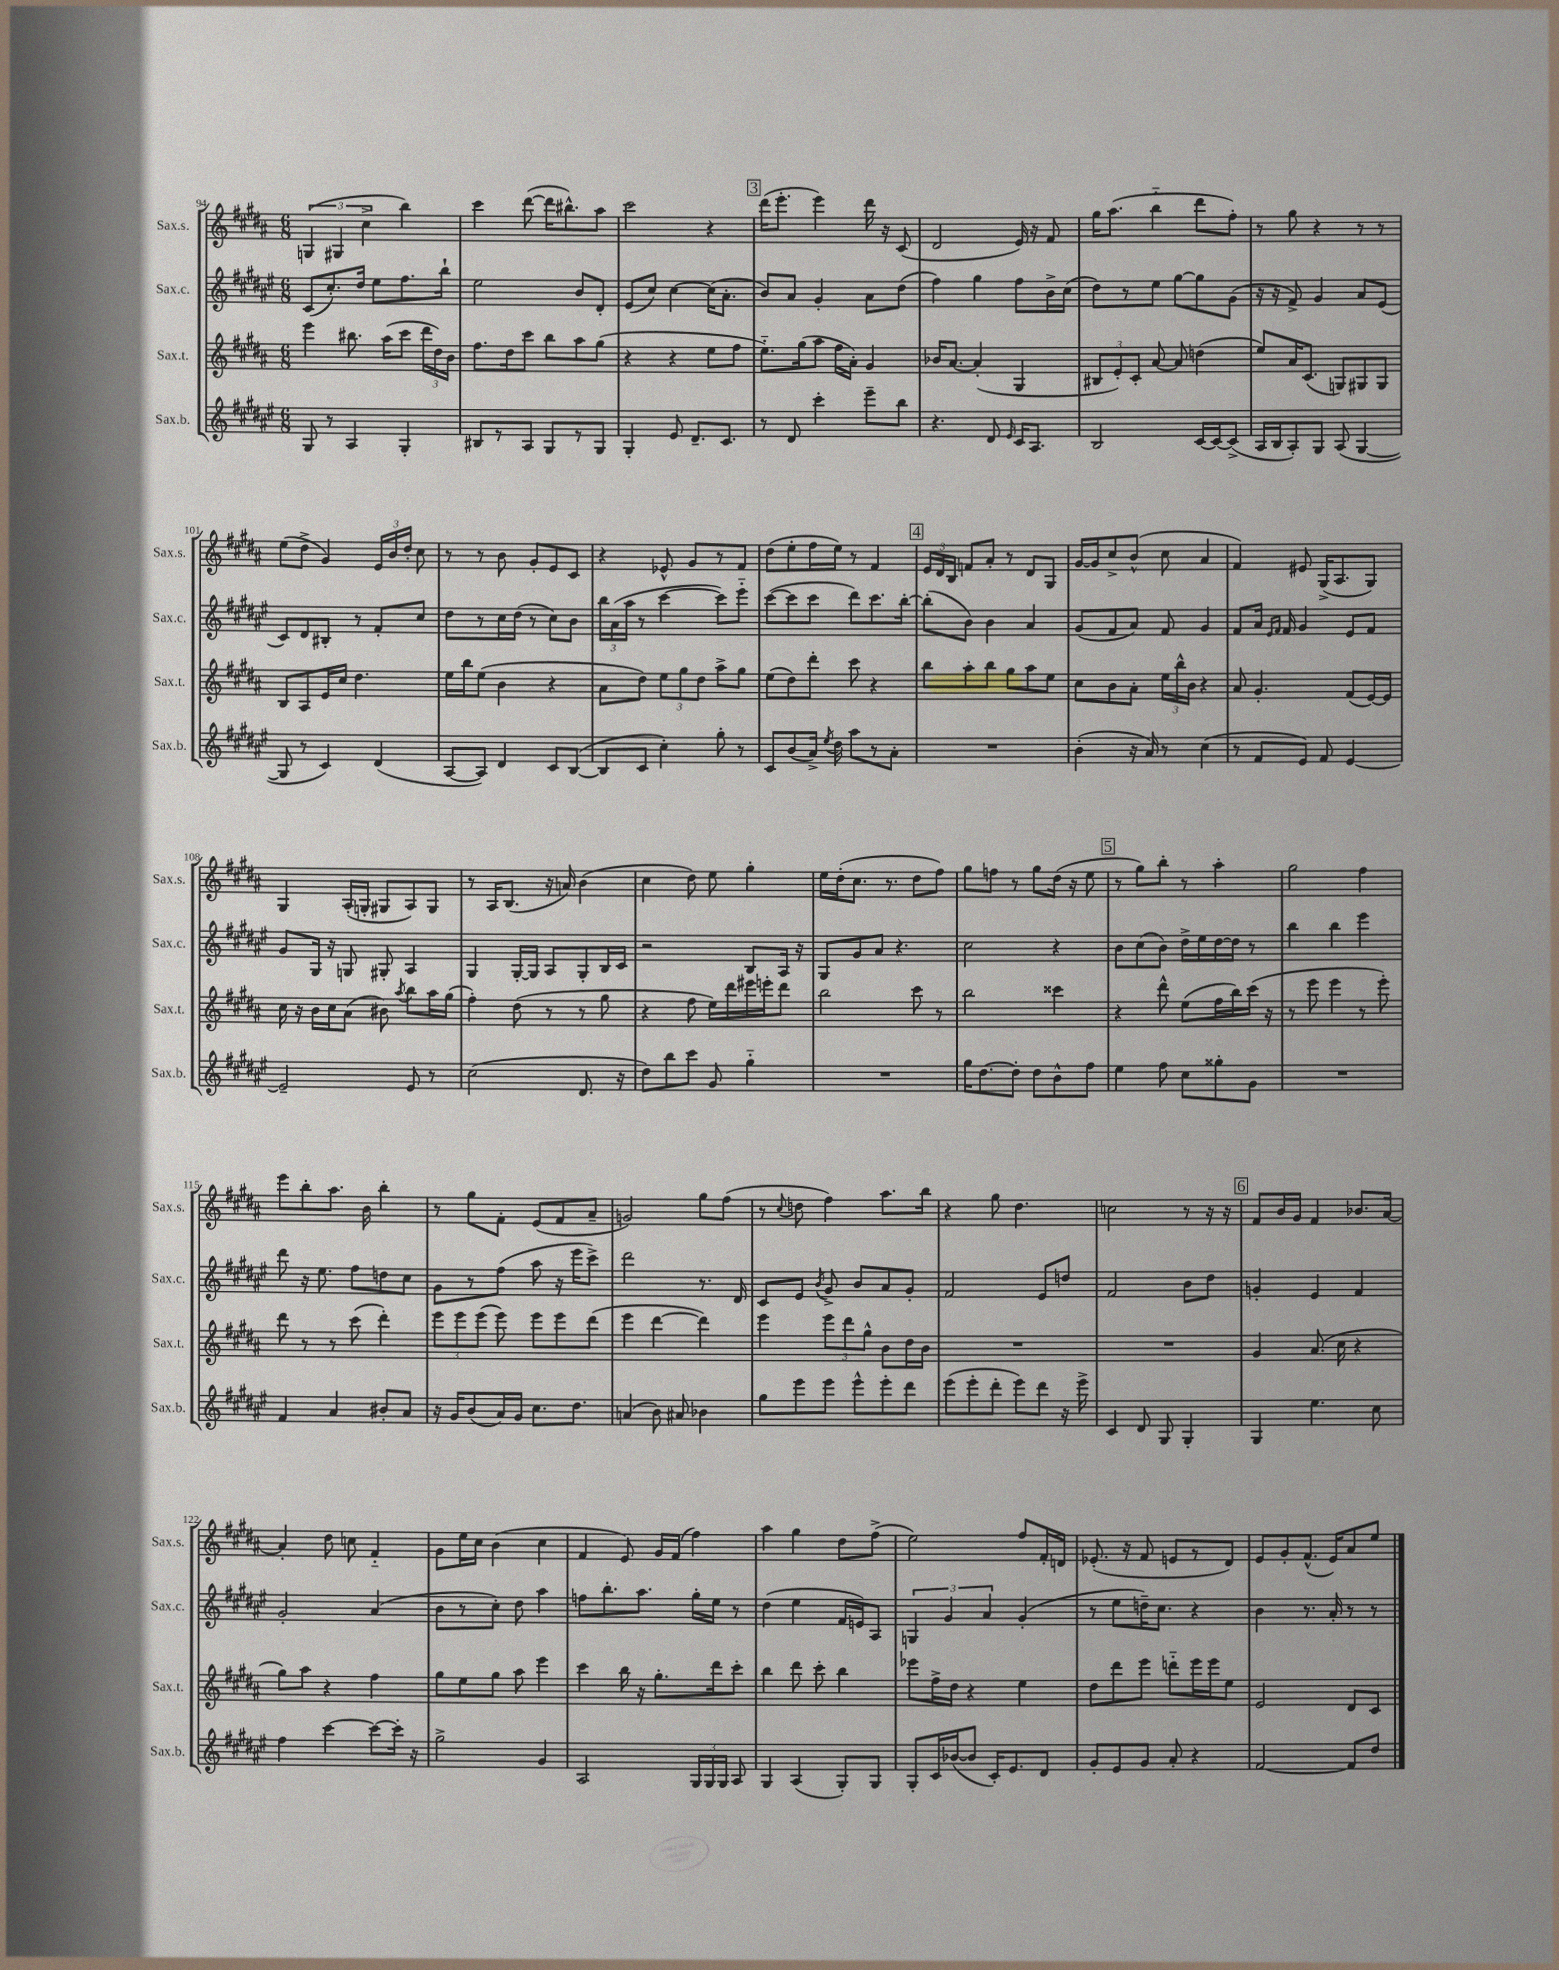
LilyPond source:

<<
\new StaffGroup <<
\new Staff = "s0" \with { instrumentName = "Sax.s." shortInstrumentName = "Sax.s." } {
    \clef treble \key b \major \numericTimeSignature \time 6/8
    \autoBeamOff \tuplet 3/2 { g4( gis4 cis''4-> } b''4) |
    cis'''4 dis'''8~( dis'''16[ bis''8.-^) ais''8] |
    cis'''2 r4 |
    \mark \markup { \box "3" } dis'''16[( e'''8.]-. e'''4) dis'''16 r16 cis'8( |
    dis'2 e'16) r16 fis'8 |
    gis''16[ ais''8.]( b''4-_ dis'''8[ fis''8]-.) |
    r8 gis''8 r4 r8 r8 |
    e''8[( dis''8]-> gis'4) \tuplet 3/2 { e'16[ b'16 dis''16]-. } cis''8 |
    r8 r8 b'8 gis'8[-. e'8 cis'8] |
    r4 ees'8-^ gis'8[ r8 fis'8] |
    dis''8[( e''8-. fis''16 e''16]) r8 fis'4 |
    \mark \markup { \box "4" } \tuplet 3/2 { e'16[ dis'16 b16] } f'8[ ais'8]-. r8 dis'8[ gis8] |
    gis'16[~ gis'16 cis''8-> b'8]-^( cis''8 ais'4 |
    fis'4) eis'8 gis16[->( ais8. gis8]) |
    gis4 ais16[-.( g16]-. gis8[ ais8) gis8] |
    r8 ais16[ b8.]( r16 a'16) b'4( |
    cis''4 dis''8) e''8 gis''4-. |
    e''16[ dis''16-.( cis''8.] r8. dis''8[ fis''8]) |
    gis''8[ f''8] r8 gis''8[ dis''16]( r16 e''8 |
    \mark \markup { \box "5" } r8 gis''8[) b''8]-. r8 ais''4-. |
    gis''2 fis''4 |
    e'''8[ b''8-. ais''8.] b'16 b''4-. |
    r8 gis''8[ fis'8]-. e'8[( fis'8 ais'8]-- |
    g'2) gis''8[ fis''8]( |
    r8 \appoggiatura { cis''8 } d''8 fis''4) ais''8.[ b''16] |
    r4 gis''8 dis''4. |
    c''2 r8 r16 r16 |
    \mark \markup { \box "6" } fis'8[ b'16 gis'16] fis'4 bes'8.[ ais'16]~ |
    ais'4-. dis''8 c''8 fis'4-_ |
    gis'8[ e''16 cis''16] b'4( cis''4 |
    fis'4 e'8) gis'16[ fis'16]( fis''4) |
    ais''4 gis''4 dis''8[ fis''8]->( |
    e''2) fis''8[ fis'16-. d'16] |
    ees'8.-.( r16 fis'8 e'8[ r8 dis'8]) |
    e'8[ gis'8-. fis'8.]-^( e'16[) ais'8 e''8] \bar "|." |
}
\new Staff = "s1" \with { instrumentName = "Sax.c." shortInstrumentName = "Sax.c." } {
    \clef treble \key fis \major \numericTimeSignature \time 6/8
    \autoBeamOff cis'8[( cis''8.-.) dis''16] eis''8[ fis''8. b''16]-! |
    eis''2 b'8[ dis'8]-. |
    eis'8[( cis''8]) cis''4~ cis''16[( ais'8.]-. |
    \mark \markup { \box "3" } b'8[) ais'8] gis'4-. ais'8[ dis''8]( |
    fis''4) gis''4 fis''8[ b'16-> cis''16]( |
    dis''8[) r8 eis''8] gis''8[~ gis''8 gis'8]( |
    r16 r16 fis'8->) gis'4 ais'8[ eis'8]( |
    cis'8[) dis'8 bis8]-. r8 fis'8[-. cis''8] |
    dis''8[ r8 cis''16 dis''16]( r8 cis''8[) b'8] |
    \tuplet 3/2 { b''16[ ais'16( ais''16] } r8 cis'''4~ cis'''8[) eis'''8]-_ |
    cis'''8[~( cis'''8 cis'''8] dis'''8[) cis'''8. b''16]~-. |
    \mark \markup { \box "4" } b''8[-.( b'8]) b'4 ais'4 |
    gis'8[( fis'8 ais'8]) fis'8 gis'4 |
    fis'8[ ais'16] \grace { eis'16[ fis'16] } fis'16 gis'4 eis'8[ fis'8] |
    gis'8[ gis16] r16 g8 gis8-. ais4 |
    gis4 gis16[~-. gis16] ais8[ gis8-. b16 cis'16] |
    r2 b8[ ais16] r16 |
    gis8[ gis'8 ais'8] r4. |
    cis''2 r4 |
    \mark \markup { \box "5" } b'8[ cis''8( b'8]) dis''16[-> eis''16 dis''16~ dis''16] r8 |
    b''4 b''4 eis'''4 |
    dis'''8 r16 eis''8. fis''8[ d''8 cis''8] |
    gis'8[ r8 fis''8]( ais''8 r16 eis'''16[ cis'''8]->) |
    dis'''2 r8. dis'16 |
    cis'8[ eis'8] \acciaccatura { b'8 } gis'8-> b'8[ ais'8 gis'8]-. |
    fis'2 eis'8[ d''8] |
    fis'2 b'8[ dis''8] |
    \mark \markup { \box "6" } g'4-. eis'4 fis'4 |
    gis'2-. ais'4( |
    b'8[ r8 cis''8]-.) dis''8 ais''4 |
    f''8[ b''8.-. ais''8.] gis''16[-. eis''16] r8 |
    dis''4( eis''4 fis'16[ e'16) ais8] |
    \tuplet 3/2 { g4 gis'4 ais'4 } gis'4-.( |
    r8 eis''8[ d''16--) cis''8.] r4 |
    b'4 r8. ais'16-. r8 r8 \bar "|." |
}
\new Staff = "s2" \with { instrumentName = "Sax.t." shortInstrumentName = "Sax.t." } {
    \clef treble \key b \major \numericTimeSignature \time 6/8
    \autoBeamOff e'''4 bis''8. ais''16[( cis'''8] \tuplet 3/2 { dis'''16[ dis''16) b'16] } |
    fis''8.[ dis''16 cis'''8] b''8[ ais''8 gis''8]( |
    r4 r4 e''8[ fis''8] |
    \mark \markup { \box "3" } e''8.[-_) gis''16( ais''8] fis''16[ ais'16]-.) gis'4 |
    bes'16[ ais'8.]~ ais'4-.( gis4 |
    \tuplet 3/2 { bis8[ e'8-.) cis'8]-. } ais'8~ ais'8 d''4( |
    e''8[) ais'16 cis'8.]( g8[) gis8 gis8] |
    b8[ ais8 e'16 cis''16] dis''4. |
    e''16[ b''16 e''8]( b'4 r4 |
    ais'8[ dis''8]) \tuplet 3/2 { e''8[ gis''8 dis''8] } ais''8[-> gis''8] |
    e''8[( dis''8) dis'''8]-. cis'''8 r4 |
    \mark \markup { \box "4" } b''8[ ais''8-. b''8] gis''8[ ais''8 e''8] |
    cis''8[ b'8 ais'8]-. \tuplet 3/2 { e''16[ b''16-^ b'16] } r4 |
    ais'8 gis'4.-. fis'8[( e'16~) e'16] |
    cis''16 r16 b'16[ cis''16 ais'8]( bis'8) \acciaccatura { ais''8 } b''8[ ais''16 gis''16]( |
    fis''4-.) dis''8( r8 r8 gis''8 |
    r4 fis''8 e''16[) dis'''16 eis'''16 e'''16-. dis'''8] |
    b''2 cis'''8 r8 |
    b''2 cisis'''4 |
    \mark \markup { \box "5" } r4 dis'''8-^ e''8[( fis''16 b''16) cis'''16]( r16 |
    r8 e'''8 e'''4 r8 e'''8-.) |
    dis'''8 r8 r8 cis'''8( dis'''4-.) |
    \tuplet 3/2 { e'''8[ e'''8 e'''8]( } e'''8) e'''8[ e'''8 dis'''8]( |
    e'''4 dis'''4~ dis'''4) |
    e'''4 \tuplet 3/2 { e'''8[ dis'''8 gis''8]-^ } b'8[ dis''16 b'16] |
    R2. |
    R2. |
    \mark \markup { \box "6" } gis'4 ais'8.( cis''16 r4 |
    gis''8[) ais''8] r4 fis''4 |
    gis''8[ e''8 gis''8] ais''8 e'''4 |
    cis'''4 b''16 r16 gis''8.[-. dis'''16 cis'''8]-. |
    b''4 dis'''8 cis'''8-. b''4 |
    ees'''8[ fis''16-> dis''16] r4 e''4 |
    dis''8[ dis'''8 e'''8] d'''8[-_ e'''16 e'''16 e''8] |
    e'2 dis'8[ cis'8] \bar "|." |
}
\new Staff = "s3" \with { instrumentName = "Sax.b." shortInstrumentName = "Sax.b." } {
    \clef treble \key fis \major \numericTimeSignature \time 6/8
    \autoBeamOff gis8 r8 ais4 gis4-. |
    bis8[ r8 ais8] gis8[ r8 gis8] |
    gis4-. eis'8 dis'8.[-- cis'8.] |
    \mark \markup { \box "3" } r8 dis'8 cis'''4-. eis'''8[-- b''8] |
    r4. dis'8 \grace { eis'16 } cis'16[ ais8.] |
    b2 cis'16[~ cis'16~ cis'8]->( |
    ais16[ b16 ais8-.) gis8] ais8( gis4~ |
    gis8 r8 cis'4) dis'4( |
    ais8[~ ais8]) dis'4 cis'8[ b8]~( |
    b8[ cis'8] cis''4-.) gis''8-. r8 |
    cis'8[ b'8( ais'16]->) \acciaccatura { eis''8 } dis''16 ais''8[ r8 ais'8]-. |
    \mark \markup { \box "4" } R2. |
    b'4-.( r16 ais'16) r8 cis''4( |
    r8 fis'8[ eis'8]) fis'8 eis'4~ |
    eis'2-- eis'8 r8 |
    cis''2( dis'8. r16 |
    dis''8[) b''8 cis'''8] gis'8 gis''4-_ |
    R2. |
    gis''16[ dis''8.~ dis''8]-. dis''8[ b'8-^ fis''8] |
    \mark \markup { \box "5" } eis''4 fis''8 cis''8[ gisis''8-. gis'8] |
    R2. |
    fis'4 ais'4 bis'8[-. ais'8] |
    r16 gis'16[ b'8( ais'16) gis'16] cis''8.[ dis''8.] |
    a'4( b'8) ais'8 bes'4 |
    gis''8[ eis'''8 eis'''8] eis'''8[-^ eis'''8-. dis'''8] |
    eis'''8[( eis'''8-. dis'''8]-. eis'''8[) dis'''8] r16 eis'''16-> |
    cis'4 dis'8 gis8 gis4-. |
    \mark \markup { \box "6" } gis4 eis''4. cis''8 |
    fis''4 cis'''4~ cis'''8[~ cis'''16]-. r16 |
    gis''2-> gis'4 |
    ais2 \tuplet 3/2 { gis16[ gis16 gis16] } ais8 |
    gis4 ais4( gis8[-.) gis8] |
    gis8[-. cis'16 bes'16~( bes'8] cis'16[-.) eis'8. dis'8] |
    gis'8[-. eis'8 gis'8] ais'8-. r4 |
    fis'2~ fis'8[ dis''8] \bar "|." |
}
>>
>>
\layout { \context { \Score currentBarNumber = #94 } }
